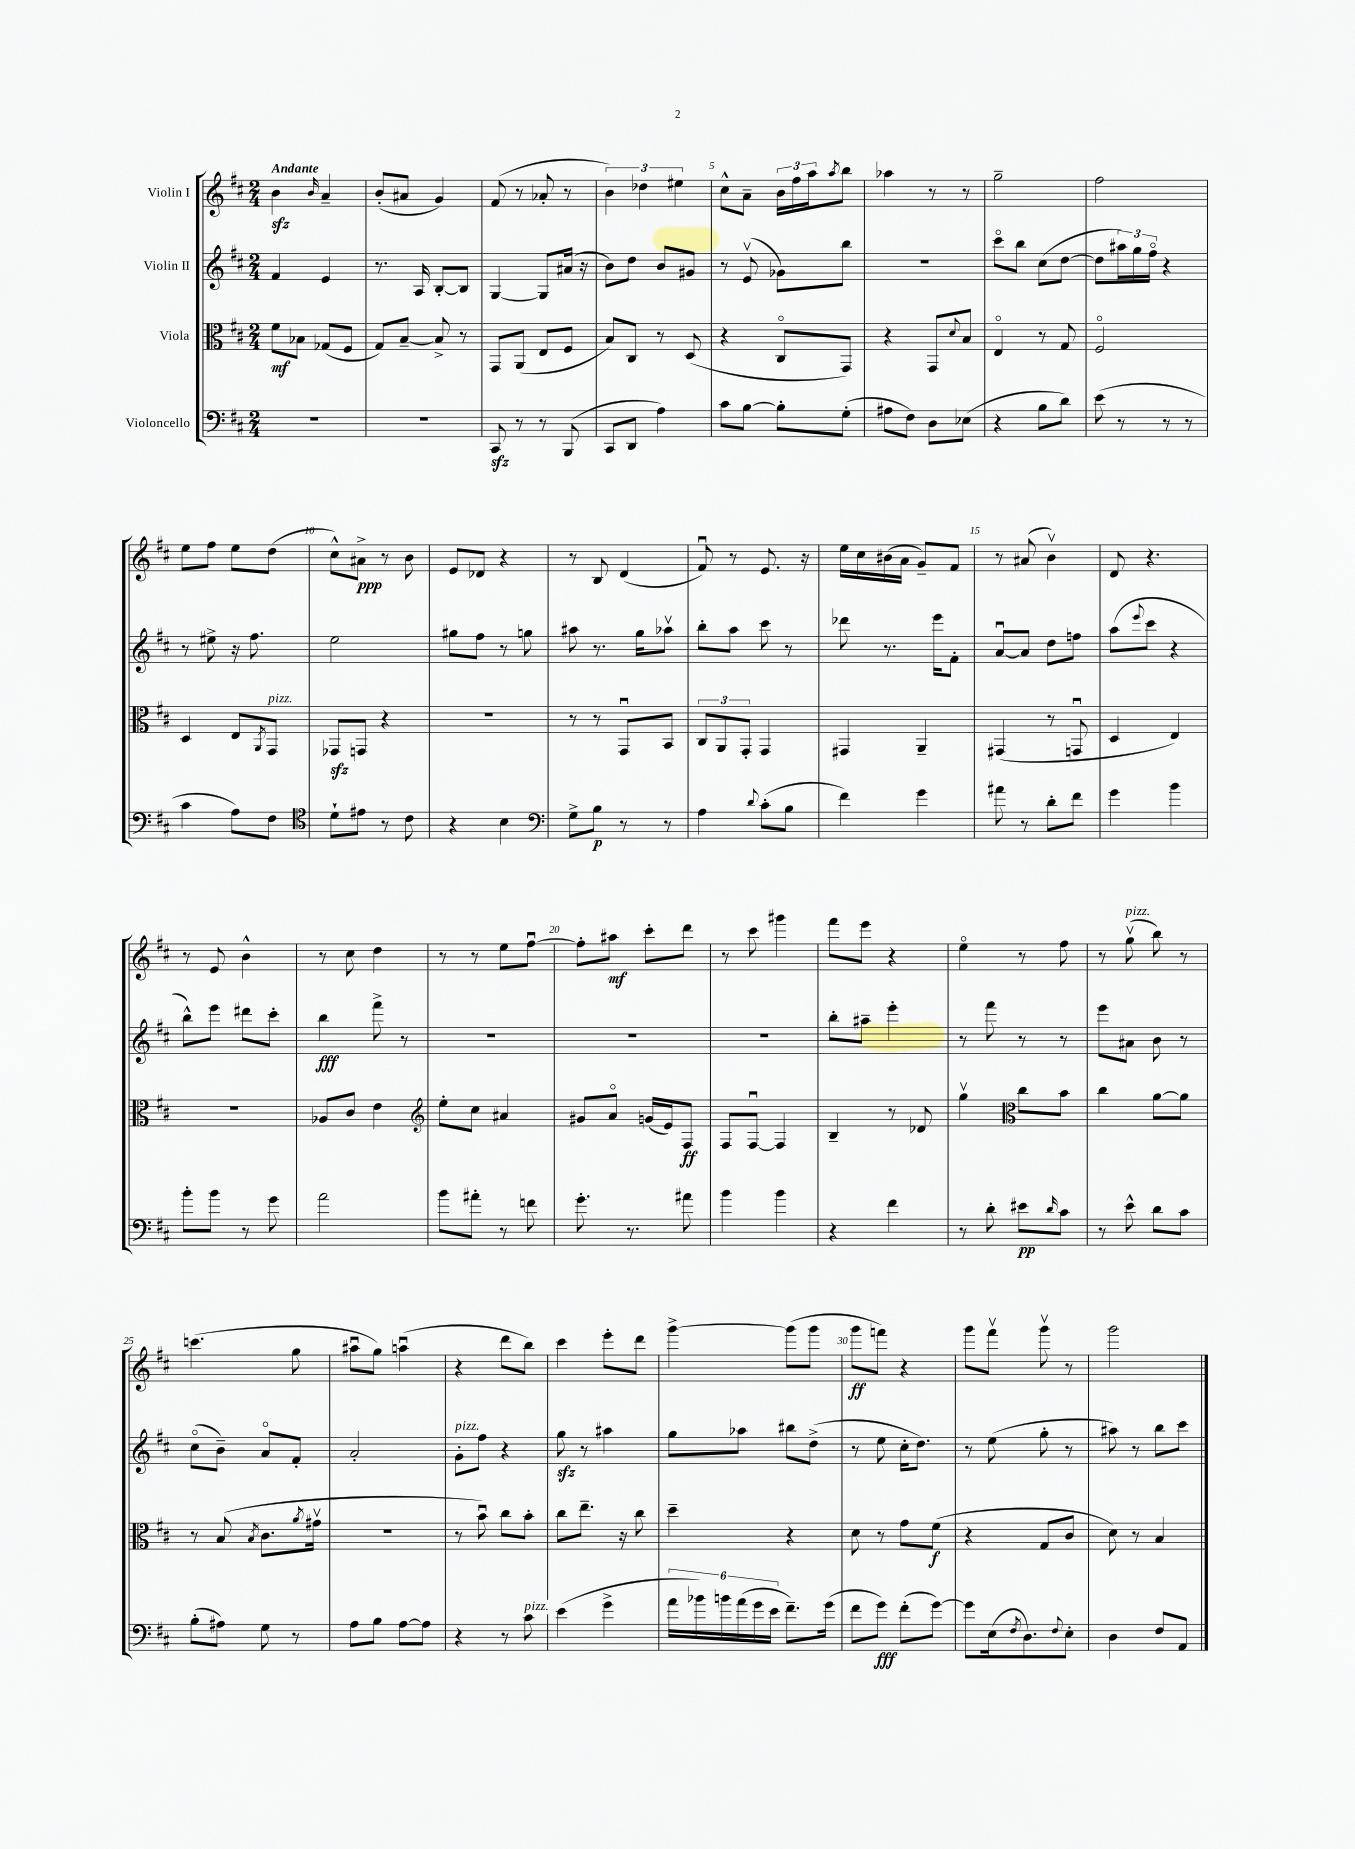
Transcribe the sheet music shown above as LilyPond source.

<<
\new StaffGroup <<
\new Staff = "s0" \with { instrumentName = "Violin I" } {
    \clef treble \key d \major \numericTimeSignature \time 2/4 \tempo "Andante"
    b'4\sfz \grace { b'16 } a'4-- |
    b'8-.( ais'8 g'4) |
    fis'8( r8 aes'8-. r8 |
    \tuplet 3/2 { b'4) des''4 eis''4 } |
    cis''8-^ a'8-- \tuplet 3/2 { b'16 fis''16 a''16 } \acciaccatura { a''8 } b''8 |
    aes''4 r8 r8 |
    g''2-- |
    fis''2 |
    e''8 fis''8 e''8 d''8( |
    cis''8-^) ais'8->\ppp r8 b'8 |
    e'8 des'8 r4 |
    r8 b8 d'4( |
    fis'8\downbow) r8 e'8. r16 |
    e''16 cis''16 bis'16( a'16 g'8--) fis'8 |
    r8 ais'8( b'4\upbow) |
    d'8 r4. |
    r8 e'8 b'4-^ |
    r8 cis''8 d''4 |
    r8 r8 e''8 fis''8~\downbow |
    fis''8-. ais''8\mf cis'''8-. d'''8 |
    r8 cis'''8 gis'''4 |
    fis'''8 e'''8 r4 |
    e''4\flageolet r8 fis''8 |
    r8 g''8\upbow^\markup { \italic "pizz." }( b''8) r8 |
    c'''4.( g''8 |
    ais''8\downbow g''8) a''4\downbow( |
    r4 d'''8 b''8) |
    cis'''4 e'''8-. d'''8 |
    g'''4~-> g'''8( g'''8 |
    g'''8\ff f'''8) r4 |
    g'''8 fis'''8\upbow g'''8\upbow r8 |
    g'''2 \bar "|." |
}
\new Staff = "s1" \with { instrumentName = "Violin II" } {
    \clef treble \key d \major \numericTimeSignature \time 2/4
    fis'4 e'4 |
    r8. a16 b8~-. b8 |
    g4~ g8 ais'16( r16 |
    b'8) d''8 b'8 gis'8 |
    r8 e'8\upbow( ges'8) b''8 |
    r2 |
    cis'''8\flageolet b''8 cis''8( d''8~ |
    d''8 \tuplet 3/2 { ais''16) g''16 fis''16\flageolet } r4 |
    r8 eis''8-> r16 fis''8. |
    e''2 |
    gis''8 fis''8 r8 g''8 |
    ais''8 r8. g''16 aes''8\upbow |
    b''8-. a''8 cis'''8 r8 |
    des'''8 r8. e'''16 fis'8-. |
    a'8~\downbow a'8 d''8 f''8 |
    a''8( \appoggiatura { e'''8 } cis'''8 r4 |
    b''8-^) e'''8 dis'''8 cis'''8-. |
    b''4\fff fis'''8-> r8 |
    R2 |
    R2 |
    R2 |
    b''8-. ais''8-- e'''4-. |
    r8 fis'''8 r8 r8 |
    e'''8 ais'8 b'8 r8 |
    cis''8\flageolet( b'8--) a'8\flageolet fis'8-. |
    a'2-. |
    g'8-.^\markup { \italic "pizz." } fis''8 r4 |
    g''8\sfz r8 ais''4 |
    g''8 aes''8 bis''8 d''8->( |
    r8 e''8 cis''16-. d''8.) |
    r8 e''8( g''8-. r8 |
    ais''8) r8 b''8 cis'''8 \bar "|." |
}
\new Staff = "s2" \with { instrumentName = "Viola" } {
    \clef alto \key d \major \numericTimeSignature \time 2/4
    fis'8\mf bes8 ges8( fis8 |
    g8) b8~-- b8-> r8 |
    g,8 a,8( e8 fis8 |
    b8) cis8 r8 d8( |
    r4 cis8\flageolet g,8) |
    r4 g,8 \appoggiatura { d'8 } b8 |
    e4\flageolet r8 g8 |
    fis2\flageolet |
    d4 e8 \acciaccatura { a,8 } g,8^\markup { \italic "pizz." } |
    ges,8\sfz g,8 r4 |
    R2 |
    r8 r8 g,8\downbow b,8 |
    \tuplet 3/2 { cis8 a,8 g,8-. } g,4 |
    gis,4 a,4-- |
    gis,4( r8 g,8\downbow |
    d4 e4) |
    R2 |
    aes8 cis'8 e'4 |
    \clef treble e''8-. cis''8 ais'4 |
    gis'8 a'8\flageolet g'16( e'16) fis8\ff |
    fis8 fis8~\downbow fis4 |
    b4-- r8 des'8 |
    g''4\upbow \clef alto cis''8 b'8 |
    cis''4 a'8~ a'8 |
    r8 b8( \acciaccatura { b8 } cis'8. \acciaccatura { a'8 } gis'16\upbow |
    R2 |
    r8 b'8\downbow) cis''8 b'8-. |
    cis''8 e''8.-- r16 cis''8 |
    d''4-- r4 |
    d'8 r8 g'8 fis'8\f( |
    r4 g8 cis'8 |
    d'8) r8 b4 \bar "|." |
}
\new Staff = "s3" \with { instrumentName = "Violoncello" } {
    \clef bass \key d \major \numericTimeSignature \time 2/4
    R2 |
    R2 |
    cis,8\sfz r8 r8 b,,8( |
    cis,8 d,8 a4) |
    cis'8 b8~ b8-. g8-.( |
    ais8 fis8) d8 ees8( |
    r4 b8 d'8) |
    e'8( r8 r8 r8 |
    cis'4 a8) fis8 |
    \clef tenor d'8-! eis'8 r8 cis'8 |
    r4 b4 |
    \clef bass g8-> b8\p r8 r8 |
    a4 \appoggiatura { d'8 } cis'8-.( b8 |
    fis'4) g'4 |
    ais'8 r8 d'8-. fis'8 |
    g'4 b'4 |
    b'8-. b'8 r8 g'8 |
    a'2 |
    b'8 ais'8-. r8 f'8 |
    g'8.-. r8. ais'8 |
    b'4 b'4 |
    r4 fis'4 |
    r8 d'8-. eis'8\pp \grace { d'16 } cis'8 |
    r8 e'8-^ d'8 cis'8 |
    b8-.( ais8) g8 r8 |
    a8 b8 a8~ a8 |
    r4 r8 cis'8^\markup { \italic "pizz." } |
    e'4( g'4-> |
    \tuplet 6/4 { a'16 bes'16) b'16 a'16( g'16 e'16 } fis'8.--) g'16( |
    fis'8 g'8\fff) fis'8-.( g'8~) |
    g'8 e16( \acciaccatura { fis8 } d8.) \appoggiatura { fis8 } e8-. |
    d4 fis8 a,8 \bar "|." |
}
>>
>>
\layout { \context { \Score \override BarNumber.break-visibility = ##(#f #t #t) barNumberVisibility = #(every-nth-bar-number-visible 5) } }
